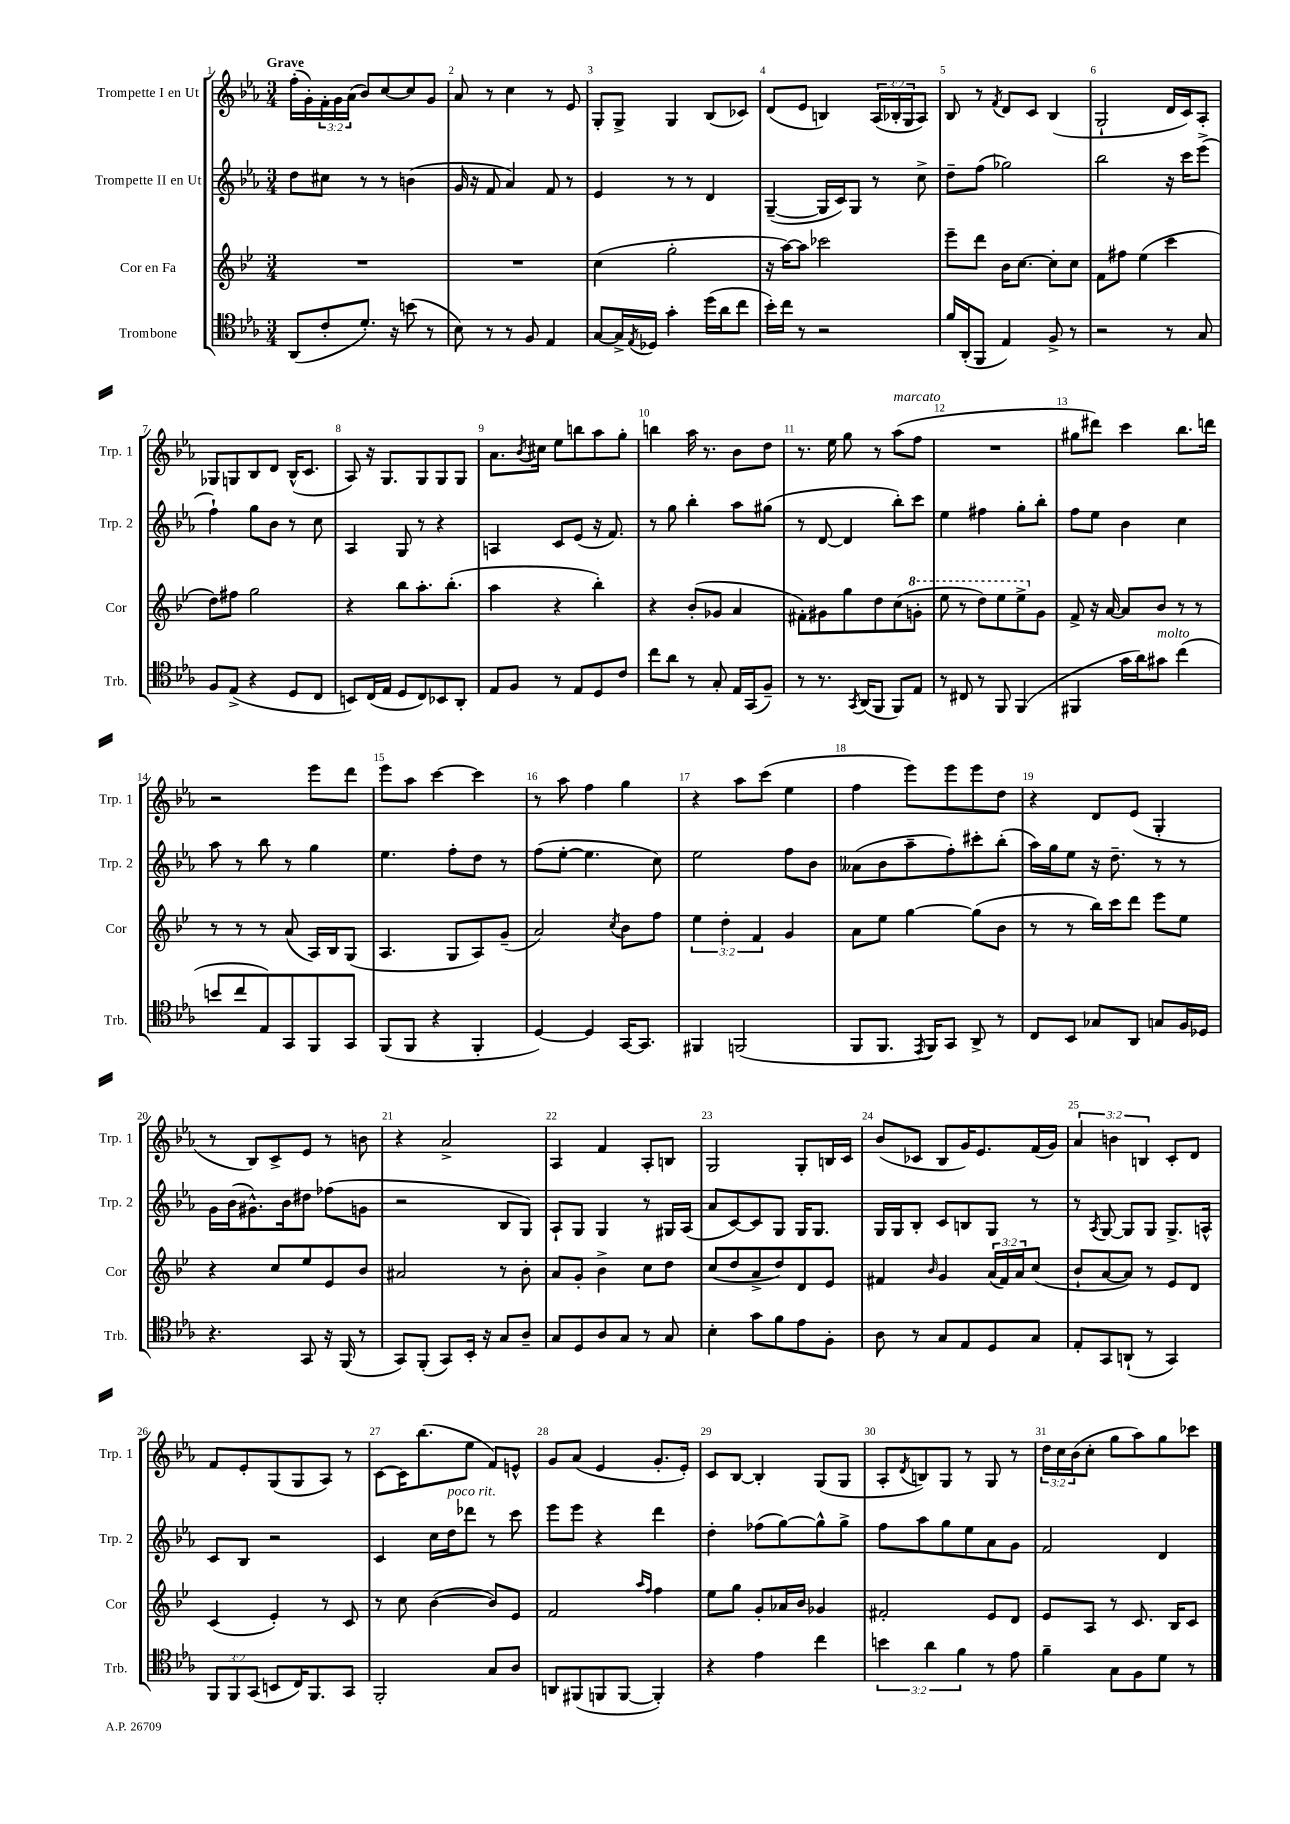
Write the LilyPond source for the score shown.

<<
\new StaffGroup <<
\new Staff = "s0" \with { instrumentName = "Trompette I en Ut" shortInstrumentName = "Trp. 1" } {
    \clef treble \key ees \major \numericTimeSignature \time 3/4 \override Staff.TupletNumber.text = #tuplet-number::calc-fraction-text \tempo "Grave"
    f''16-.( g'16-.) \tuplet 3/2 { f'16-. g'16 aes'16( } bes'8) c''8~ c''8 g'8 |
    aes'8 r8 c''4 r8 ees'8 |
    g8-. g8-> g4 bes8( ces'8) |
    d'8( ees'8 b4) \tuplet 3/2 { aes16( bes16-. g16 } aes8) |
    bes8 r8 \acciaccatura { f'8 } d'8 c'8 bes4( |
    g2-! d'16 c'16) aes8-. |
    ges8 g8 bes8 d'8 bes16-^( c'8. |
    aes8) r16 g8. g8 g8 g8 |
    aes'8. \acciaccatura { bes'8 } cis''16 ees''8 b''8 aes''8 g''8-. |
    b''4 aes''16 r8. bes'8 d''8 |
    r8. ees''16 g''8 r8 aes''8^\markup { \italic "marcato" }( f''8 |
    R2. |
    gis''8 dis'''8) c'''4 bes''8. d'''16 |
    r2 ees'''8 d'''8 |
    ees'''8 aes''8 c'''4~ c'''4 |
    r8 aes''8 f''4 g''4 |
    r4 aes''8 c'''8( ees''4 |
    f''4 ees'''8) ees'''8 ees'''8 d''8 |
    r4 d'8 ees'8( g4-. |
    r8 bes8) c'8-> ees'8 r8 b'8 |
    r4 aes'2-> |
    aes4 f'4 aes8-. b8 |
    g2 g8-. b16 c'16 |
    bes'8( ces'8 bes8 g'16) ees'8. f'16( g'16) |
    \tuplet 3/2 { aes'4 b'4 b4 } c'8-. d'8 |
    f'8 ees'8-. g8( g8 aes8) r8 |
    c'8~ c'16 bes''8.( ees''8 f'8) e'8-^ |
    g'8 aes'8( ees'4 g'8.-. ees'16-.) |
    c'8 bes8~ bes4-. g8( g8 |
    aes8-. \acciaccatura { d'8 } b8) g8 r8 g8 r8 |
    \tuplet 3/2 { d''16 c''16 bes'16( } c''8-. g''8 aes''8) g''8 ces'''8 \bar "|." |
}
\new Staff = "s1" \with { instrumentName = "Trompette II en Ut" shortInstrumentName = "Trp. 2" } {
    \clef treble \key ees \major \numericTimeSignature \time 3/4
    d''8 cis''8 r8 r8 b'4( |
    g'16 r16 f'8 aes'4) f'8 r8 |
    ees'4 r8 r8 d'4 |
    g4~--( g16 c'16) g8 r8 c''8-> |
    d''8-- f''8( ges''2) |
    bes''2 r16 c'''16 ees'''8->( |
    f''4-!) g''8 bes'8 r8 c''8 |
    aes4 g8 r8 r4 |
    a4 c'8 ees'8( r16 f'8.) |
    r8 g''8 bes''4-. aes''8 gis''8( |
    r8 d'8~ d'4 bes''8-.) c'''8 |
    ees''4 fis''4 g''8-. bes''8-. |
    f''8 ees''8 bes'4 c''4 |
    aes''8 r8 bes''8 r8 g''4 |
    ees''4. f''8-. d''8 r8 |
    f''8( ees''8~-. ees''4. c''8) |
    ees''2 f''8 bes'8 |
    aeses'8( bes'8 aes''8-- f''8-.) cis'''8-. bes''8-.( |
    aes''16) g''16 ees''8 r16 d''8.-- r8 r8 |
    g'16 bes'16( gis'8.-^) bes'16 dis''8 fes''8( g'8 |
    r2 bes8 g8) |
    aes8-! g8 g4 r8 gis16 aes16( |
    aes'8 c'8~) c'8 g8 g16 g8. |
    g16 g16 bes8-. c'8 b8 g8 r8 |
    r8 \acciaccatura { aes8 } g8~ g8 g8 g8.-> a16-^ |
    c'8 bes8 r2 |
    c'4 c''16 d''16^\markup { \italic "poco rit." } des'''8 r8 c'''8 |
    ees'''8 ees'''8 r4 d'''4 |
    d''4-. fes''8( g''8~) g''8-^ g''8-> |
    f''8 aes''8 g''8 ees''8 aes'8 g'8 |
    f'2 d'4 \bar "|." |
}
\new Staff = "s2" \with { instrumentName = "Cor en Fa" shortInstrumentName = "Cor" } {
    \clef treble \key bes \major \numericTimeSignature \time 3/4 \override Staff.TupletNumber.text = #tuplet-number::calc-fraction-text
    R2. |
    R2. |
    c''4( g''2-. |
    r16 a''16~) a''8 ces'''2 |
    ees'''8-- d'''8 bes'16 c''8.~ c''8-. c''8 |
    f'8 fis''8 ees''4( c'''4 |
    d''8) fis''8 g''2 |
    r4 bes''8 a''8.-. bes''8.-.( |
    a''4 r4 bes''4-.) |
    r4 bes'8-.( ges'8 a'4 |
    fis'8-.) gis'8 g''8 d''8 c''8( \ottava #1 g''!8-. |
    ees'''8 r8 d'''8) ees'''8 ees'''8-> \ottava #0 g'8 |
    f'8-> r16 a'16~ a'8 bes'8 r8 r8 |
    r8 r8 r8 a'8( a16) bes16 g8( |
    a4. g8 a8) g'8--( |
    a'2) \acciaccatura { c''8 } bes'8 f''8 |
    \tuplet 3/2 { ees''4 d''4-. f'4 } g'4 |
    a'8 ees''8 g''4~ g''8( bes'8 |
    r8 r8 bes''16) c'''16 d'''8 ees'''8 ees''8 |
    r4 c''8 ees''8 ees'8 bes'8 |
    ais'2 r8 bes'8-. |
    a'8 g'8-. bes'4-> c''8 d''8 |
    c''8( d''8 a'8-> d''8) d'8 ees'8 |
    fis'4 \grace { bes'16 } g'4 \tuplet 3/2 { a'16( fis'16) a'16 } c''8( |
    bes'8-! a'8~ a'8) r8 ees'8 d'8 |
    c'4( ees'4-.) r8 c'8 |
    r8 c''8 bes'4~( bes'8) ees'8 |
    f'2 \grace { a''16 f''16 } f''4 |
    ees''8 g''8 g'8-. aes'16 bes'16 ges'4 |
    fis'2-. ees'8 d'8 |
    ees'8 a8 r8 c'8. bes16 c'8 \bar "|." |
}
\new Staff = "s3" \with { instrumentName = "Trombone" shortInstrumentName = "Trb." } {
    \clef tenor \key ees \major \numericTimeSignature \time 3/4 \override Staff.TupletNumber.text = #tuplet-number::calc-fraction-text
    aes,8( c'8-. d'8.-.) r16 b'8( r8 |
    bes8) r8 r8 f8 ees4 |
    g8~ g16-> \acciaccatura { ees8 } des16 g'4-. d''16( aes'16 c''8 |
    bes'16-.) c''16 r8 r2 |
    f'16 aes,16-.( f,8 ees4) f8-> r8 |
    r2 r8 g8 |
    f8 ees8->( r4 d8 c8 |
    b,8) c16( ees16 d8 c8) bes,8 aes,8-. |
    ees8 f8 r8 ees8 d8 c'8 |
    c''8 aes'8 r8 g8-. ees16 g,16( f8--) |
    r8 r8. \acciaccatura { g,8 } aes,16( f,8 f,8) ees8 |
    r8 cis8 r8 f,8 f,4( |
    fis,4 g'16 aes'16) gis'8^\markup { \italic "molto" } c''4( |
    b'8 c''8 ees8) g,8 f,8 g,8 |
    f,8( f,8 r4 f,4-. |
    d4~) d4 g,16~ g,8. |
    fis,4 f,2( |
    f,8 f,8. \acciaccatura { ees,8 } f,16) g,8 aes,8-> r8 |
    c8 bes,8 ges8 aes,8 g8 f16 des16 |
    r4. g,8 r16 f,16( r8 |
    g,8) f,8-.( g,8) bes,16-. r16 g8 aes8-- |
    g8 d8 aes8 g8 r8 g8 |
    bes4-. g'8 f'8 ees'8 f8-. |
    aes8 r8 g8 ees8 d8 g8 |
    ees8-. g,8 a,8-!( r8 g,4) |
    \tuplet 3/2 { f,8 f,8 g,8( } b,8 c16) f,8. g,8 |
    f,2-. g8 aes8 |
    a,8 fis,8( f,8 f,8~ f,4-.) |
    r4 ees'4 c''4 |
    \tuplet 3/2 { b'4 aes'4 f'4 } r8 ees'8 |
    f'4-- g8 f8 d'8 r8 \bar "|." |
}
>>
>>
\layout { \context { \Score \override BarNumber.break-visibility = ##(#f #t #t) barNumberVisibility = #all-bar-numbers-visible } }
